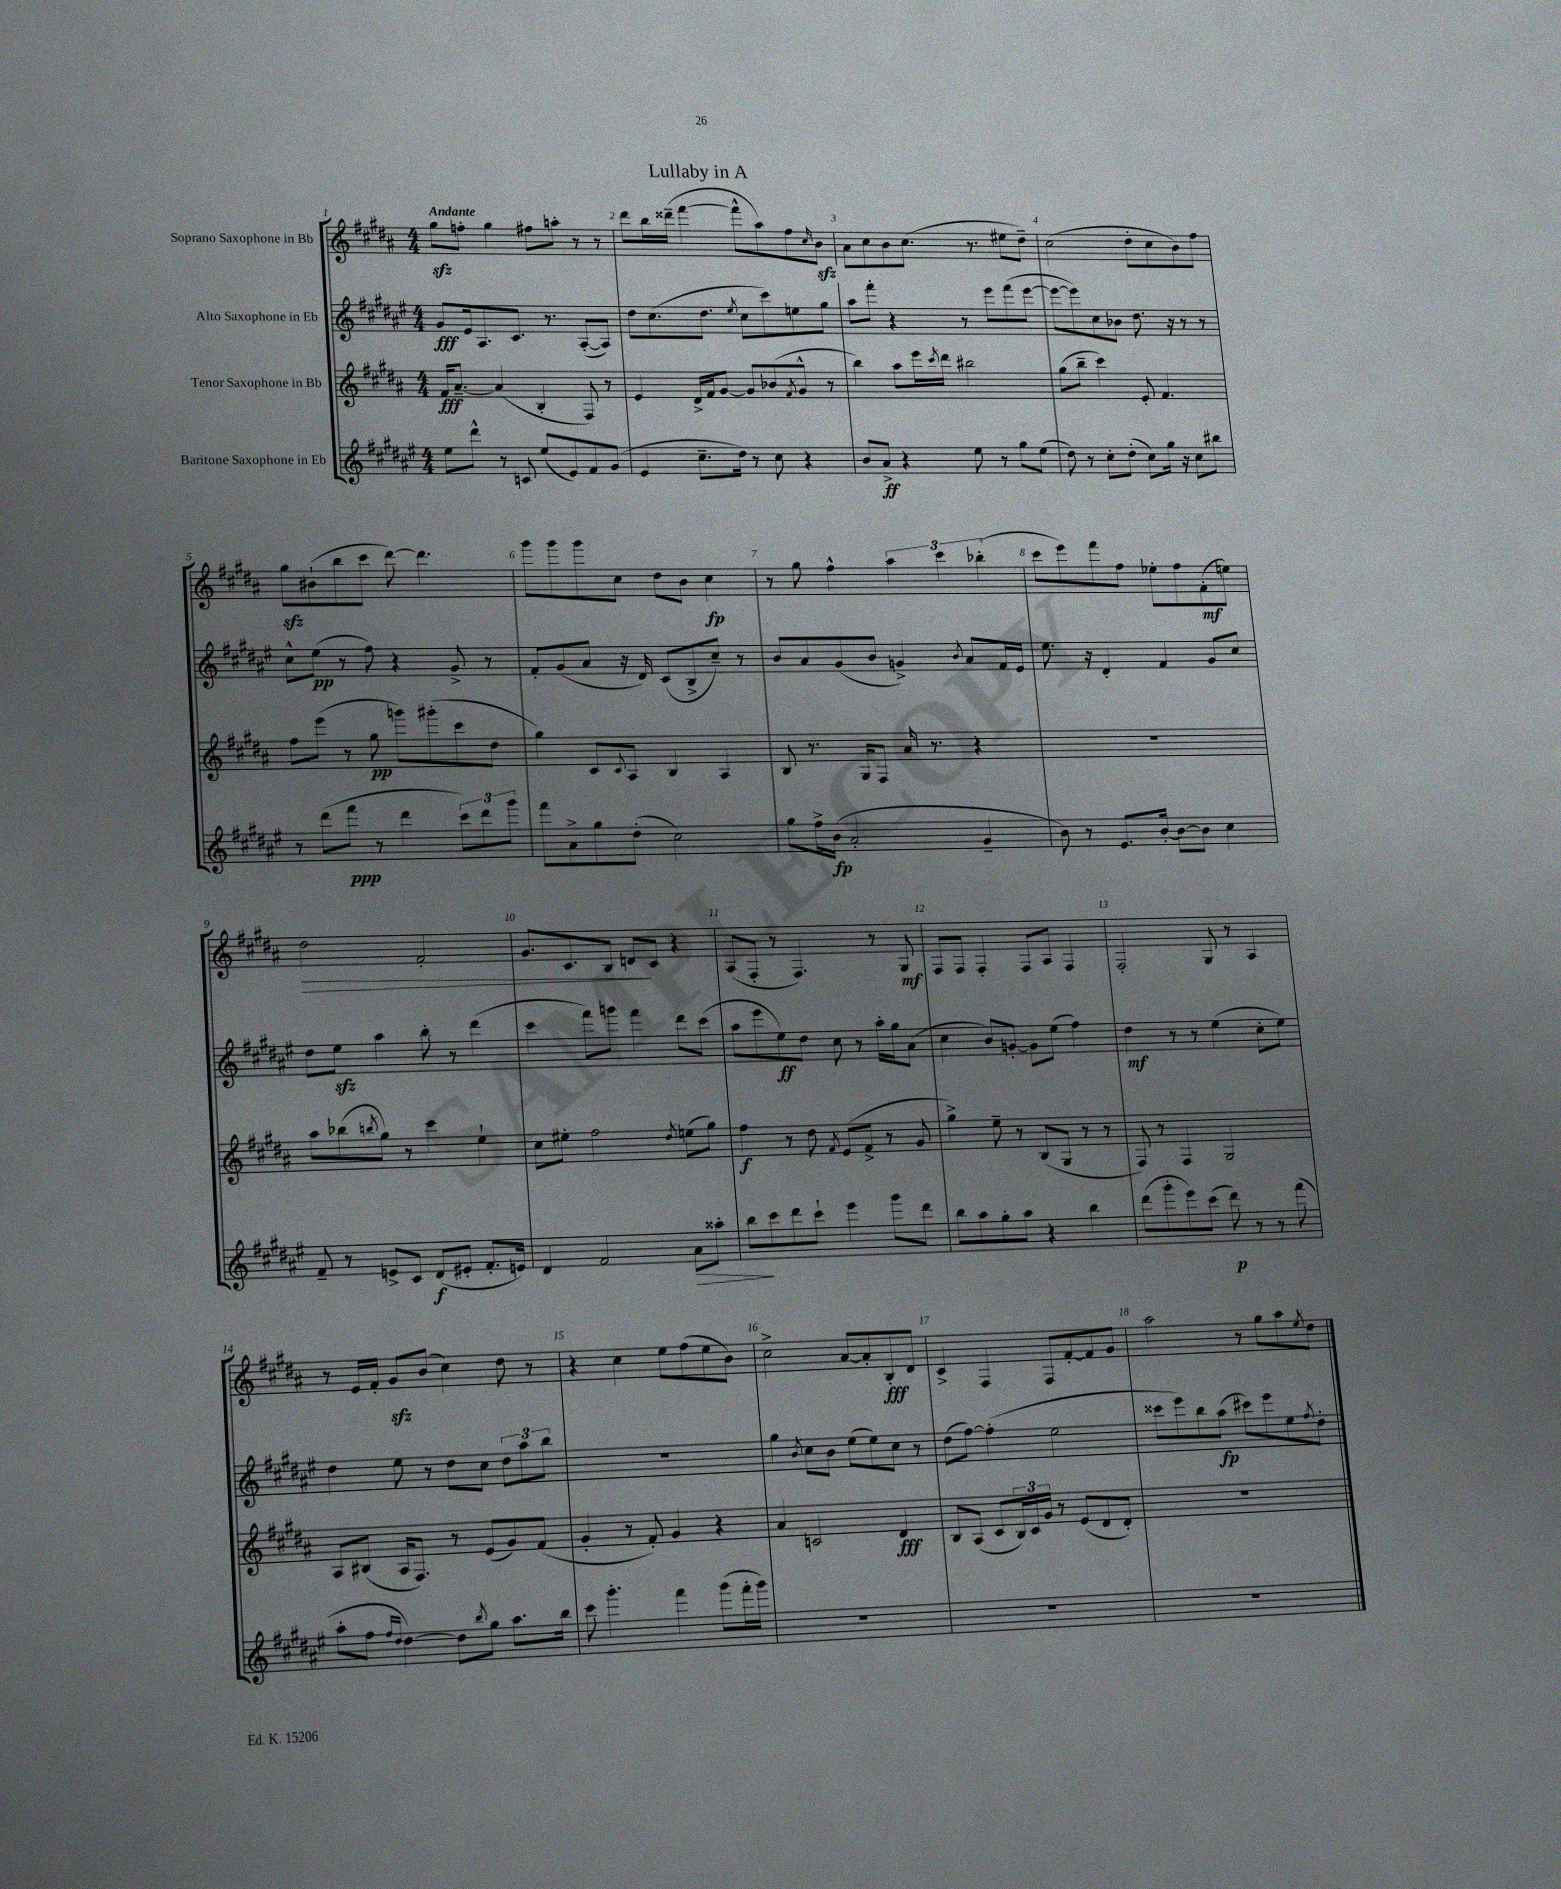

**kern	**dynam	**kern	**dynam	**kern	**dynam	**kern	**dynam
*part4	*part4	*part3	*part3	*part2	*part2	*part1	*part1
*staff4	*staff4	*staff3	*staff3	*staff2	*staff2	*staff1	*staff1
*I"Baritone Saxophone in Eb	*	*I"Tenor Saxophone in Bb	*	*I"Alto Saxophone in Eb	*	*I"Soprano Saxophone in Bb	*
*clefG2	*	*clefG2	*	*clefG2	*	*clefG2	*
*k[f#c#g#d#a#e#]	*	*k[f#c#g#d#a#]	*	*k[f#c#g#d#a#e#]	*	*k[f#c#g#d#a#]	*
*M4/4	*	*M4/4	*	*M4/4	*	*M4/4	*
=1	=1	=1	=1	=1	=1	=1	=1
!	!	!	!	!	!	!LO:TX:a:B:t=Andante	!
8ee#\L	.	16f#/KL	fff	8g#/L	fff	8gg#zz\L	.
.	.	[8.a#~/J	.	.	.	.	.
8ddd#^^\J	.	.	.	16e#/k	.	8ffn'\J	.
.	.	.	.	8.A#/	.	.	.
8r	.	(4a#/]	.	.	.	4gg#\	.
8cn/	.	.	.	8.c#/J	.	.	.
(8ee#/L	.	4B'/	.	.	.	8ff#X\L	.
.	.	.	.	8.r	.	.	.
8e#/)	.	.	.	.	.	8aan'\J	.
8f#/	.	8F#/)	.	([8A#'/L	.	8r	.
(8g#/J	.	8r	.	8A#/J])	.	8r	.
=2	=2	=2	=2	=2	=2	=2	=2
4e#/	.	4e/	.	8dd#\L	.	8ddd#\L	.
.	.	.	.	(8.cc#\	.	16bb\L	.
.	.	.	.	.	.	(16ddd##X~\JJ	.
8.cc#~\L	.	16d#^/LL	.	.	.	[4fff#\	.
.	.	16f#/J	.	8.dd#\J	.	.	.
.	.	[8g#/J	.	.	.	.	.
16dd#\Jk)	.	.	.	.	.	.	.
.	.	.	.	8qee#/	.	.	.
8r	.	8g#/L]	.	8cc#\L	.	8fff#^^\L]	.
8cc#\	.	(8b-X/	.	8ccc#\)	.	8aa#\)	.
.	.	8qf#/	.	.	.	.	.
4r	.	8g#^^/J	.	8een\	.	8ff#\	.
.	.	.	.	.	.	16qqcc#/	.
.	.	8r	.	8gg#\J	.	8bzz\J	.
=3	=3	=3	=3	=3	=3	=3	=3
8b/L	.	4bb\)	.	8aa#\L	.	8a#\L	.
8a#^/J	ff	.	.	8fff#'\J	.	8cc#\	.
4r	.	8aa#\L	.	4r	.	8b\	.
.	.	16eee\L	.	.	.	(8.cc#\J	.
.	.	8qccc#/	.	.	.	.	.
.	.	16ddd#\JJ	.	.	.	.	.
8ee#\	.	2bb#X\	.	8r	.	.	.
.	.	.	.	.	.	8.r	.
8r	.	.	.	8eee#\L	.	.	.
8gg#\L	.	.	.	(8fff#\	.	8ee#X\L	.
(8ee#\J	.	.	.	[8eee#\J	.	8dd#~\J)	.
=4	=4	=4	=4	=4	=4	=4	=4
8dd#\)	.	(8gg#\L	.	8eee#\L_	.	(2cc#\	.
8r	.	8bb~\J	.	8eee#\])	.	.	.
8cc#'\L	.	4ccc#\)	.	8cc#\	.	.	.
(8dd#'\J	.	.	.	8b-X\J	.	.	.
8cc#\L)	.	8e'/	.	8.dd#\	.	8dd#'\L	.
16gg#\Jk	.	4.f#/	.	.	.	8cc#\	.
16r	.	.	.	16r	.	.	.
8cc#\L	.	.	.	8r	.	8b\)	.
8bb#X\J	.	.	.	8r	.	8ff#\J	.
!!LO:LB:g=z
=5	=5	=5	=5	=5	=5	=5	=5
8r	.	8ff#\L	.	8cc#^^\L	.	8gg#zz\L	.
(8ddd#\L	.	(8eee\J	.	(8ee#\J	pp	(8b#X`\	.
8fff#\J	ppp	8r	.	8r	.	8bb\	.
8r	.	8gg#\	pp	8ff#\)	.	8ccc#\J	.
4ddd#\	.	8gggn\L)	.	4r	.	[8ddd#\)	.
.	.	(8ggg#X'\	.	.	.	4.ddd#\]	.
12ccc#\L)	.	8ccc#\	.	8g#^/	.	.	.
12ddd#\	.	.	.	.	.	.	.
.	.	8dd#\J	.	8r	.	.	.
12ggg#\J	.	.	.	.	.	.	.
=6	=6	=6	=6	=6	=6	=6	=6
8fff#\L	.	4gg#\)	.	8f#'/L	.	8ggg#\L	.
8a#^\	.	.	.	(8g#/	.	8ggg#\	.
8gg#\	.	8c#/L	.	8a#/J	.	8ggg#\	.
.	.	8qqc#/	.	.	.	.	.
(8dd#'\J	.	8A#/J	.	16r	.	8cc#\J	.
.	.	.	.	16d#/)	.	.	.
2cc#\)	.	4B/	.	(8c#/L	.	8dd#\L	.
.	.	.	.	8B^/	.	8b\J	.
.	.	4A#/	.	8cc#~/J)	.	4cc#\	fp
.	.	.	.	8r	.	.	.
=7	=7	=7	=7	=7	=7	=7	=7
8gg#\L	.	8B/	.	8b/L	.	8r	.
16ff#^\L	.	8.r	.	8a#/	.	8gg#\	.
(16b\JJ	fp	.	.	.	.	.	.
2a#'/	.	.	.	(8g#/	.	4ff#^^\	.
.	.	16G#/KL	.	.	.	.	.
.	.	8F#/J	.	8b/J	.	.	.
.	.	16a#/	.	4gn^/)	.	6aa#\	.
.	.	8.r	.	.	.	.	.
.	.	.	.	.	.	6ccc#\	.
.	.	.	.	8qb/	.	.	.
4g#~/	.	4r	.	8a#/L	.	.	.
.	.	.	.	.	.	(6bb-X'\	.
.	.	.	.	16f#/L	.	.	.
.	.	.	.	16e#/JJ	.	.	.
=8	=8	=8	=8	=8	=8	=8	=8
8b\)	.	1r	.	8.ee#\	.	8ccc#\L	.
8r	.	.	.	.	.	8eee\)	.
.	.	.	.	16r	.	.	.
8.e#/L	.	.	.	4d#'/	.	8fff#\	.
.	.	.	.	.	.	8ff#\J	.
[16b'/Jk	.	.	.	.	.	.	.
8b\L_	.	.	.	4f#/	.	8ee-X'\L	.
8b\J]	.	.	.	.	.	8ff#\	.
4cc#\	.	.	.	8g#/L	.	(8f#'\	mf
.	.	.	.	8cc#/J	.	8een\J)	.
!!LO:LB:g=z
=9	=9	=9	=9	=9	=9	=9	=9
!	!	!	!	!	!	!	!LO:HP:b
8f#~/	.	8aa#\L	.	8dd#\L	.	2dd#\	>
8r	.	(8bb-X\	.	8ee#zz\J	.	.	.
.	.	8qbbn/	.	.	.	.	.
8en^/L	.	8gg#\J)	.	4aa#\	.	.	.
8c#/J	.	8r	.	.	.	.	.
(8d#/L	f	4ccc#\	.	8bb'\	.	2f#'/	.
8e#X'/J	.	.	.	8r	.	.	.
8.f#'/L	.	4ee`\	.	(4ddd#\	.	.	.
16en/Jk)	.	.	.	.	.	.	.
=10	=10	=10	=10	=10	=10	=10	=10
4d#/	.	8cc#\L	.	4ccc#\	.	8.g#/L	.
.	.	8ee#X'\J	.	.	.	.	.
.	.	.	.	.	.	8.c#/	.
2f#/	.	2ff#\	.	8fff#\L)	.	.	.
.	.	.	.	8gggn\J	.	8B/J	.
.	.	.	.	4fff#\	.	8dn/L	.
.	.	.	.	.	.	8c#/J	]
.	.	8qdd#/	.	.	.	.	.
!	!LO:HP:b	!	!	!	!	!	!
8a#\L	>	(8een\L	.	8ddd#\L	.	4r	.
8aa##X'\J	.	8gg#\J)	.	(8ccc#\J	.	.	.
=11	=11	=11	=11	=11	=11	=11	=11
8bb\L	.	4ff#\	f	8aa#\L	.	(8A#/L	.
8ccc#\	]	.	.	8eee#\	.	8F#'/J	.
8ddd#\	.	8r	.	8ee#\)	ff	8r	.
8ccc#`\J	.	8dd#\	.	8dd#\J	.	4.F#/)	.
.	.	8qf#/	.	.	.	.	.
4eee#\	.	(8e/L	.	8cc#\	.	.	.
.	.	8f#^/J	.	8r	.	.	.
8ggg#\L	.	8r	.	16aa#'\LL	.	8r	.
.	.	.	.	16gg#\J	.	.	.
8ddd#\J	.	8g#/	.	(8a#\J	.	8G#/	mf
=12	=12	=12	=12	=12	=12	=12	=12
8bb\L	.	4gg#^\)	.	4cc#\	.	8F#/L	.
8aa#\	.	.	.	.	.	8F#/J	.
8gg#'\	.	8ee~\	.	8b/L)	.	4F#'/	.
8aa#\J	.	8r	.	[8gn'/J	.	.	.
4r	.	(8B/L	.	8g\L]	.	8F#/L	.
.	.	8G#/J	.	(8ee#\J	.	8A#/J	.
4bb\	.	8r	.	4ff#\)	.	4F#/	.
.	.	8r	.	.	.	.	.
=13	=13	=13	=13	=13	=13	=13	=13
(8ddd#\L	.	8F#/)	.	4dd#\	mf	2F#'/	.
8ggg#'\	.	8r	.	.	.	.	.
8eee#\)	.	4F#/	.	8r	.	.	.
(8ccc#\J	.	.	.	8r	.	.	.
8ddd#\)	p	2G#/	.	(4ee#\	.	8G#/	.
8r	.	.	.	.	.	8r	.
8r	.	.	.	8cc#'\L	.	4A#/	.
(8fff#\	.	.	.	8ee#\J)	.	.	.
!!LO:LB:g=z
=14	=14	=14	=14	=14	=14	=14	=14
8aa#'\L	.	8A#/L	.	4dd#\	.	8r	.
8ff#\J	.	(8B#X/J	.	.	.	16e/LL	.
.	.	.	.	.	.	16f#'/JJ	.
16qqff#/LL	.	.	.	.	.	.	.
16qqdd#/JJ	.	.	.	.	.	.	.
[4dd#\)	.	16A#/KL	.	8ee#\	.	8g#zz/L	.
.	.	8.F#/J)	.	.	.	.	.
.	.	.	.	8r	.	(8b/J	.
8dd#\L]	.	8r	.	8dd#\L	.	4cc#\)	.
8qbb/	.	.	.	.	.	.	.
8gg#\J	.	(8e/L	.	8cc#\J	.	.	.
8.aa#\L	.	8g#/)	.	12dd#\L	.	8dd#\	.
.	.	.	.	12aa#\	.	.	.
.	.	(8f#/J	.	.	.	8r	.
.	.	.	.	12bb\J	.	.	.
16bb\Jk	.	.	.	.	.	.	.
=15	=15	=15	=15	=15	=15	=15	=15
8ccc#\	.	4g#'/	.	1r	.	4r	.
4.ggg#'\	.	.	.	.	.	.	.
.	.	8r	.	.	.	4cc#\	.
.	.	8f#'/)	.	.	.	.	.
4fff#\	.	4g#/	.	.	.	8ee\L	.
.	.	.	.	.	.	(8ff#\	.
(8ggg#\L	.	4r	.	.	.	8ee\	.
16fff#'\L	.	.	.	.	.	8b\J)	.
16ggg#\JJ)	.	.	.	.	.	.	.
=16	=16	=16	=16	=16	=16	=16	=16
1r	.	4a#/	.	4gg#\	.	2cc#^\	.
.	.	.	.	8qb/	.	.	.
.	.	2cn/	.	8cc#\L	.	.	.
.	.	.	.	8b\J	.	.	.
.	.	.	.	(8ee#\L	.	[8a#/L	.
.	.	.	.	8ee#\)	.	8a#'/]	.
.	.	4d#/	fff	8cc#\J	.	8B'/	fff
.	.	.	.	8r	.	8d#/J	.
=17	=17	=17	=17	=17	=17	=17	=17
1r	.	8B/L	.	(8dd#\L	.	4c#^/	.
.	.	(8A#/J	.	[8ff#\J)	.	.	.
.	.	8c#/L	.	(4ff#'\]	.	4F#/	.
.	.	24B/L)	.	.	.	.	.
.	.	24c#/	.	.	.	.	.
.	.	24g#/JJ	.	.	.	.	.
.	.	8r	.	2ee#\	.	8F#/L	.
.	.	(8e/L	.	.	.	[8f#'/	.
.	.	8d#/	.	.	.	8f#/]	.
.	.	8d#'/J)	.	.	.	8g#/J	.
=18	=18	=18	=18	=18	=18	=18	=18
1r	.	1r	.	8ccc##X\L	.	2aa#\	.
.	.	.	.	8eee#\)	.	.	.
.	.	.	.	8bb\	.	.	.
.	.	.	.	(8aa#\J	fp	.	.
.	.	.	.	8ccc#X\L)	.	8r	.
.	.	.	.	8eee#\	.	8gg#\L	.
.	.	.	.	8ee#\	.	8aa#\	.
.	.	.	.	8qff#/	.	8qee/	.
.	.	.	.	8dd#'\J	.	8dd#\J	.
==	==	==	==	==	==	==	==
*-	*-	*-	*-	*-	*-	*-	*-
